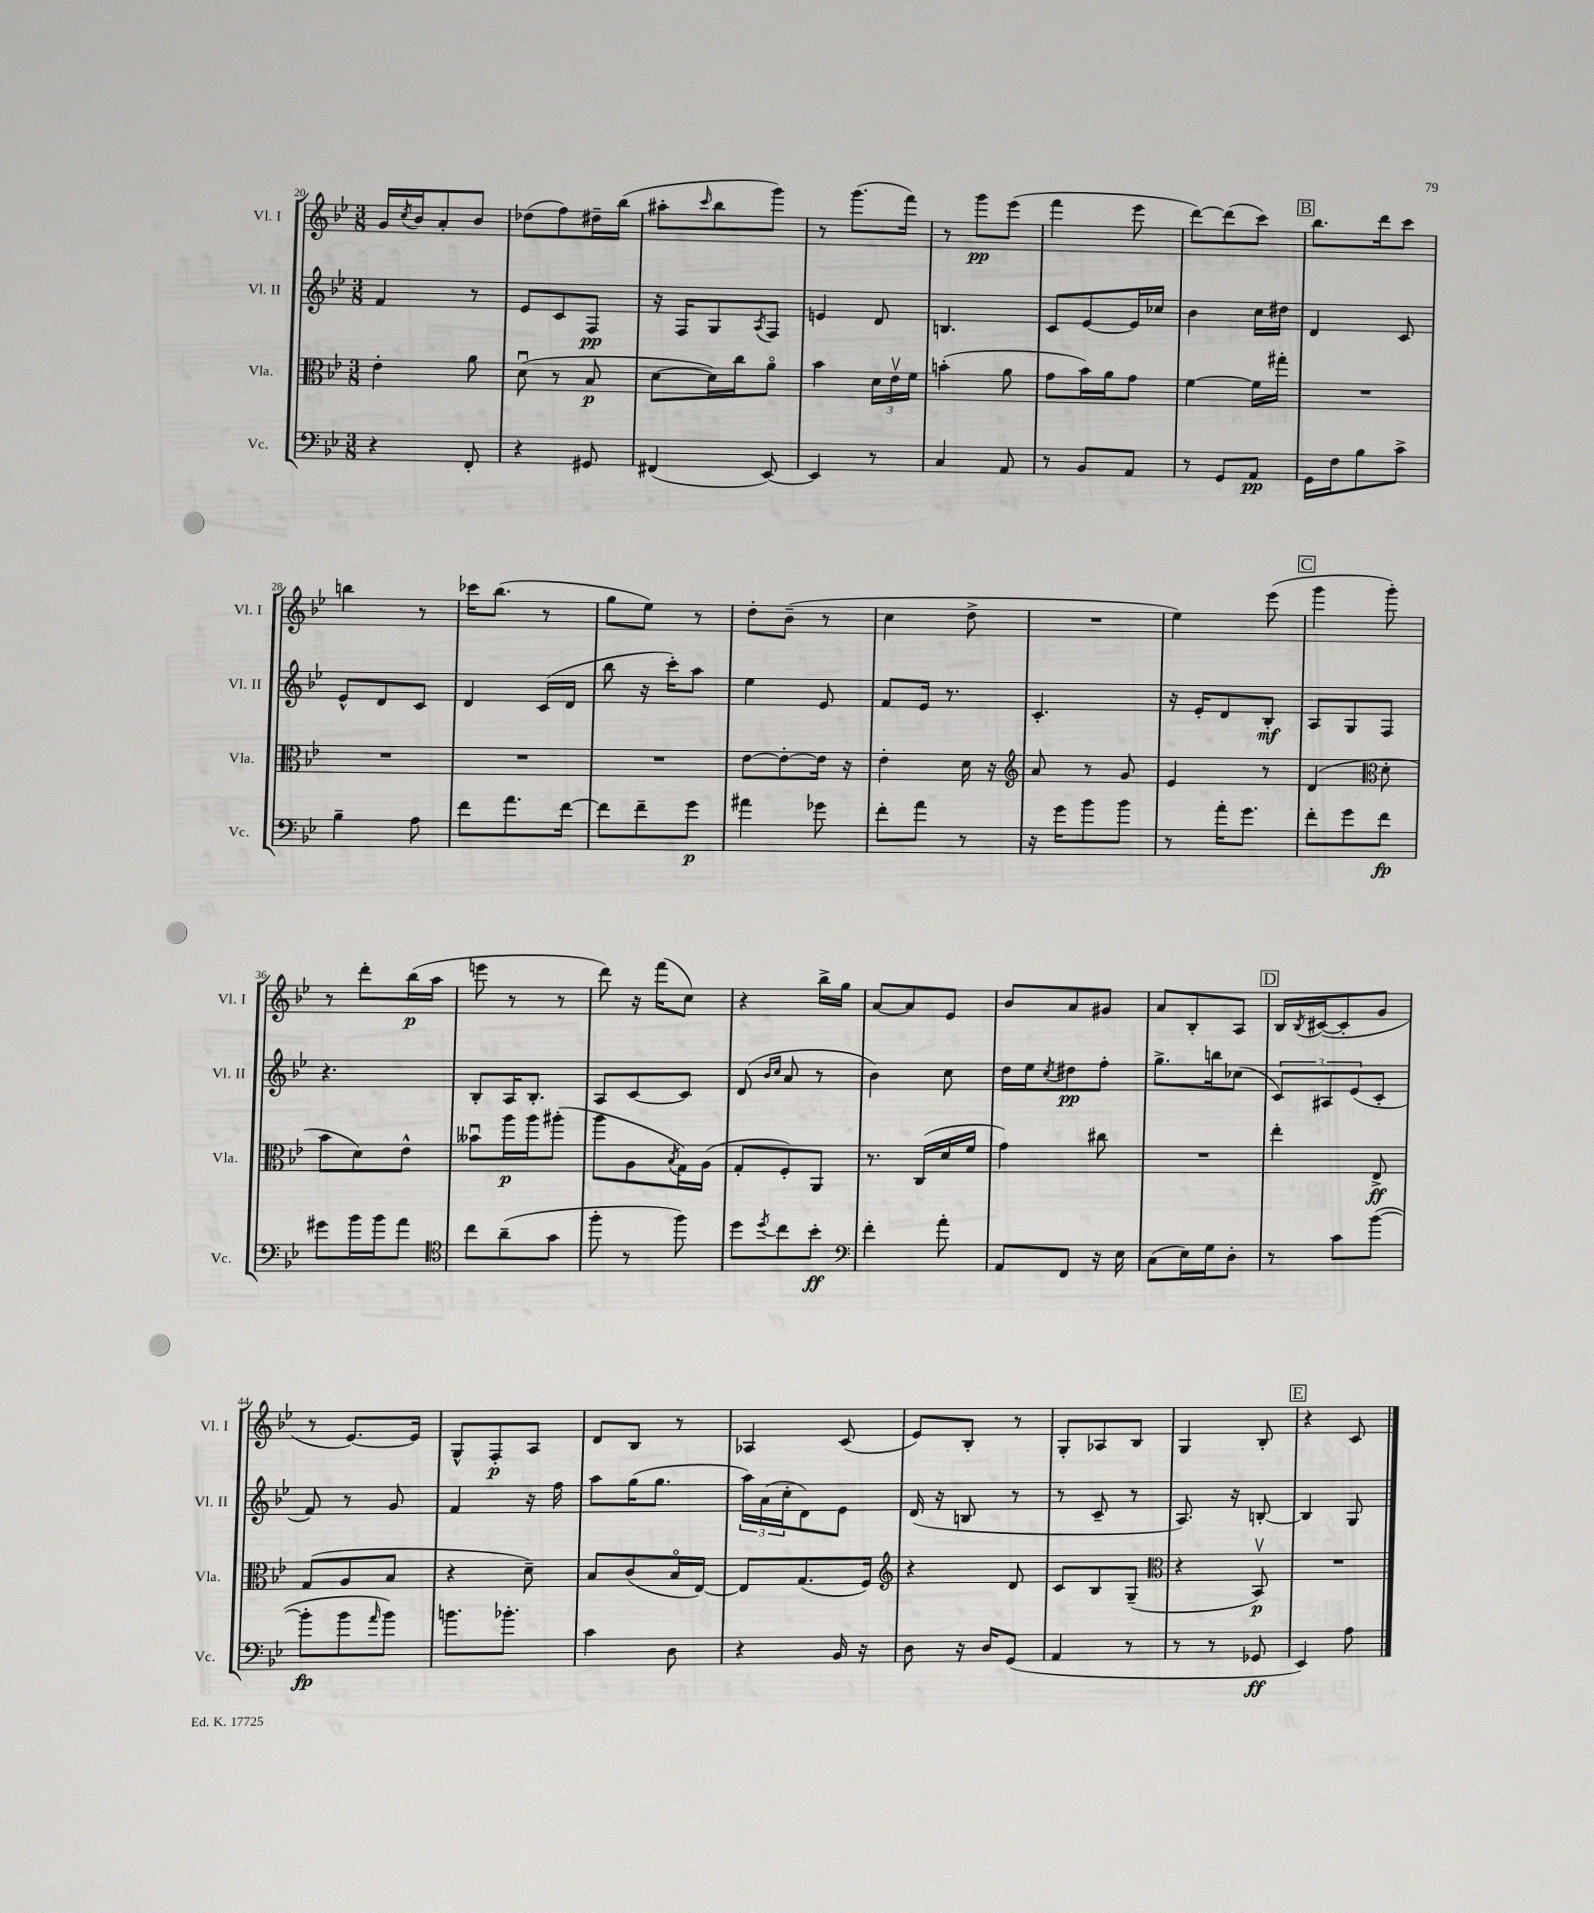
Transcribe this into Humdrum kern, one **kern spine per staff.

**kern	**dynam	**kern	**dynam	**kern	**dynam	**kern	**dynam
*part4	*part4	*part3	*part3	*part2	*part2	*part1	*part1
*staff4	*staff4	*staff3	*staff3	*staff2	*staff2	*staff1	*staff1
*I"Vc.	*	*I"Vla.	*	*I"Vl. II	*	*I"Vl. I	*
*I'Vc.	*	*I'Vla.	*	*I'Vl. II	*	*I'Vl. I	*
*clefF4	*	*clefC3	*	*clefG2	*	*clefG2	*
*k[b-e-]	*	*k[b-e-]	*	*k[b-e-]	*	*k[b-e-]	*
*M3/8	*	*M3/8	*	*M3/8	*	*M3/8	*
=20	=20	=20	=20	=20	=20	=20	=20
4r	.	4e-'\	.	4f/	.	16g/LL	.
.	.	.	.	.	.	8qcc/	.
.	.	.	.	.	.	16b-/J	.
.	.	.	.	.	.	8a'/	.
8FF'/	.	8a\	.	8r	.	8b-/J	.
=21	=21	=21	=21	=21	=21	=21	=21
4r	.	(8du\	.	8e-/L	.	(8dd-X\L	.
.	.	8r	.	8c/	.	8ff\)	.
8GG#X/	.	8B-/	p	8F/J	pp	16dd#X~\L	.
.	.	.	.	.	.	(16bb-\JJ	.
=22	=22	=22	=22	=22	=22	=22	=22
(4FF#X/	.	[8d\L	.	16r	.	8aa#X'\L	.
.	.	.	.	16F/KL	.	.	.
.	.	.	.	.	.	16qqccc/	.
.	.	16d\L])	.	8G/	.	8bb-\	.
.	.	16cc\J	.	.	.	.	.
.	.	.	.	8qA/	.	.	.
[8EE-/)	.	8a\J	.	8F/J	.	8ggg\J)	.
=23	=23	=23	=23	=23	=23	=23	=23
4EE-/]	.	4b-\	.	4en/	.	8r	.
.	.	.	.	.	.	(8.ggg\L	.
8r	.	24d\LL	.	8d/	.	.	.
.	.	24e-v\	.	.	.	.	.
.	.	.	.	.	.	16fff\Jk)	.
.	.	24f\JJ	.	.	.	.	.
=24	=24	=24	=24	=24	=24	=24	=24
4C/	.	(4bn'\	.	4.Bn/	.	8r	.
.	.	.	.	.	.	8ggg\L	pp
8AA/	.	8a\	.	.	.	(8eee-\J	.
=25	=25	=25	=25	=25	=25	=25	=25
8r	.	8g\L	.	8c/L	.	4fff\	.
8BB-/L	.	16b-\L)	.	[8e-/	.	.	.
.	.	16a\J	.	.	.	.	.
8AA/J	.	8g\J	.	16e-/L]	.	8eee-\	.
.	.	.	.	16cc-X/JJ	.	.	.
=26	=26	=26	=26	=26	=26	=26	=26
8r	.	[4f\	.	4b-\	.	[8ddd\L)	.
8GG/L	.	.	.	.	.	(8ddd\]	.
8AA/J	pp	16f\LL]	.	16cc\LL	.	8ccc\J)	.
.	.	16gg#X'\JJ	.	16dd#X\JJ	.	.	.
!!LO:REH:place=s1:t=B
=27	=27	=27	=27	=27	=27	=27	=27
16GG\LL	.	4.r	.	4d/	.	8.bb-\L	.
16F\J	.	.	.	.	.	.	.
8B-\	.	.	.	.	.	.	.
.	.	.	.	.	.	16ddd\k	.
8c^\J	.	.	.	8c/	.	8ccc\J	.
!!LO:LB:g=z
=28	=28	=28	=28	=28	=28	=28	=28
4B-~\	.	4.r	.	8e-^^/L	.	4bbn\	.
.	.	.	.	8d/	.	.	.
8A\	.	.	.	8c/J	.	8r	.
=29	=29	=29	=29	=29	=29	=29	=29
8f\L	.	4.r	.	4d/	.	16ccc-X\KL	.
.	.	.	.	.	.	(8.bb-\J	.
8.a\	.	.	.	.	.	.	.
.	.	.	.	(16c/LL	.	8r	.
[16f\Jk	.	.	.	16d/JJ	.	.	.
=30	=30	=30	=30	=30	=30	=30	=30
8f\L]	.	4.r	.	8bb-\	.	8gg\L	.
8f~\	.	.	.	16r	.	8ee-\J)	.
.	.	.	.	16ccc'\KL)	.	.	.
8g\J	p	.	.	8aa\J	.	8r	.
=31	=31	=31	=31	=31	=31	=31	=31
4a#X\	.	[8e-\L	.	4ee-\	.	8dd'\L	.
.	.	8e-'\_	.	.	.	(8b-~\J	.
8g-X\	.	16e-\Jk]	.	8e-/	.	8r	.
.	.	16r	.	.	.	.	.
=32	=32	=32	=32	=32	=32	=32	=32
8f'\L	.	4e-'\	.	8f/L	.	4cc\	.
8a\J	.	.	.	16e-/Jk	.	.	.
.	.	.	.	8.r	.	.	.
8r	.	16d\	.	.	.	8dd^\	.
.	.	16r	.	.	.	.	.
=33	=33	=33	=33	=33	=33	=33	=33
*	*	*clefG2	*	*	*	*	*
16r	.	8a/	.	4.c'/	.	4.r	.
16g\KL	.	.	.	.	.	.	.
8b-\	.	8r	.	.	.	.	.
8b-\J	.	8g/	.	.	.	.	.
=34	=34	=34	=34	=34	=34	=34	=34
8r	.	4e-/	.	16r	.	4ee-\)	.
.	.	.	.	16e-'/KL	.	.	.
16a'\KL	.	.	.	8d/	.	.	.
8.g\J	.	.	.	.	.	.	.
.	.	8r	.	8B-'/J	mf	(8eee-\	.
!!LO:REH:place=s1:t=C
=35	=35	=35	=35	=35	=35	=35	=35
8f'\L	.	(4d/	.	8A/L	.	4ggg\	.
8g\	.	.	.	8G/	.	.	.
*	*	*clefC3	*	*	*	*	*
8f\J	fp	8d'\	.	8F/J	.	8ggg'\)	.
!!LO:LB:g=z
=36	=36	=36	=36	=36	=36	=36	=36
8g#X\L	.	8b-\L	.	4.r	.	8r	.
16b-\L	.	8d\)	.	.	.	8ddd'\L	.
16b-\J	.	.	.	.	.	.	.
8a\J	.	8e-^^\J	.	.	.	(16bb-\L	p
.	.	.	.	.	.	16aa\JJ	.
=37	=37	=37	=37	=37	=37	=37	=37
*clefC4	*	*	*	*	*	*	*
8cc\L	.	8b--Xu\L	.	8B-'/L	.	8eeen\	.
(8a~\	.	16aa\L	p	16A/K	.	8r	.
.	.	16aa\J	.	8.B-'/J	.	.	.
8g\J	.	(8aa#X'\J	.	.	.	8r	.
=38	=38	=38	=38	=38	=38	=38	=38
8ff'\	.	8aa\L	.	8A/L	.	8ddd\)	.
8r	.	8A\	.	[8c/	.	16r	.
.	.	.	.	.	.	(16fff\KL	.
.	.	8qB-/	.	.	.	.	.
8ff\)	.	16G\L)	.	8c/J]	.	8cc\J)	.
.	.	(16A\JJ	.	.	.	.	.
=39	=39	=39	=39	=39	=39	=39	=39
8dd\L	.	8G'/L	.	(8d/	.	4r	.
.	.	.	.	16qqb-/LL	.	.	.
8qdd/	.	.	.	16qqcc/JJ	.	.	.
8cc\	.	8F'/)	.	8a/	.	.	.
8b-'\J	ff	8AA/J	.	8r	.	16bb-^\LL	.
.	.	.	.	.	.	16gg\JJ	.
=40	=40	=40	=40	=40	=40	=40	=40
*clefF4	*	*	*	*	*	*	*
4f'\	.	8.r	.	4b-\)	.	[8a/L	.
.	.	.	.	.	.	8a/]	.
.	.	(16C/LL	.	.	.	.	.
8a'\	.	16d/	.	8cc\	.	8e-/J	.
.	.	16f/JJ	.	.	.	.	.
=41	=41	=41	=41	=41	=41	=41	=41
8AA/L	.	4g\)	.	16dd\LL	.	8b-/L	.
.	.	.	.	16ee-\J	.	.	.
.	.	.	.	8qcc/	.	.	.
8FF/J	.	.	.	8dd#X\	pp	8a/	.
16r	.	8cc#X\	.	8ff'\J	.	8g#X/J	.
16E-\	.	.	.	.	.	.	.
=42	=42	=42	=42	=42	=42	=42	=42
(8C\L	.	4.r	.	8.gg^\L	.	8a/L	.
16E-\L)	.	.	.	.	.	8B-'/	.
16G\J	.	.	.	16bbn\k	.	.	.
8D'\J	.	.	.	(8cc-X\J	.	8A/J	.
!!LO:REH:place=s1:t=D
=43	=43	=43	=43	=43	=43	=43	=43
8r	.	4ee-'\	.	12c/L)	.	16B-/LL	.
.	.	.	.	.	.	8qB-/	.
.	.	.	.	.	.	([16c#X/J	.
.	.	.	.	12A#X/	.	.	.
8c\L	.	.	.	.	.	8c#'/]	.
.	.	.	.	(12e-/	.	.	.
([8b-\J	.	8E-^/	ff	8c'/J	.	8g/J	.
!!LO:LB:g=z
=44	=44	=44	=44	=44	=44	=44	=44
8b-'\L]	fp	(8G/L	.	8f/)	.	8r	.
8b-\	.	8A/	.	8r	.	[8.e-/L)	.
16qqa/	.	.	.	.	.	.	.
8b-\J)	.	8B-/J	.	8g/	.	.	.
.	.	.	.	.	.	16e-/Jk]	.
=45	=45	=45	=45	=45	=45	=45	=45
8.bn\L	.	4r	.	4f/	.	8G^^/L	.
.	.	.	.	.	.	8F'/	p
8.b-X'\J	.	.	.	.	.	.	.
.	.	8d~\)	.	16r	.	8A/J	.
.	.	.	.	16ff\	.	.	.
=46	=46	=46	=46	=46	=46	=46	=46
4c\	.	8B-/L	.	8aa\L	.	8d/L	.
.	.	(8c/	.	(16gg\K	.	8B-/J	.
.	.	.	.	8.gg\J	.	.	.
8D\	.	16B-/L	.	.	.	8r	.
.	.	[16E-/JJ)	.	.	.	.	.
=47	=47	=47	=47	=47	=47	=47	=47
4r	.	8E-/L]	.	24aa\LL)	.	4A-X/	.
.	.	.	.	(24a\	.	.	.
.	.	.	.	24cc'\J	.	.	.
.	.	(8.G/	.	8d\)	.	.	.
16BB-/	.	.	.	8e-\J	.	(8c/	.
16r	.	16F/Jk)	.	.	.	.	.
=48	=48	=48	=48	=48	=48	=48	=48
*	*	*clefG2	*	*	*	*	*
8D\	.	4r	.	(16d/	.	8e-/L)	.
.	.	.	.	16r	.	.	.
16r	.	.	.	8Bn/	.	8B-'/J	.
16D/KL	.	.	.	.	.	.	.
(8GG/J	.	8d/	.	8r	.	8r	.
=49	=49	=49	=49	=49	=49	=49	=49
4AA/	.	8c/L	.	8r	.	8G'/L	.
.	.	8B-/	.	8c~/	.	8A-X/	.
8r	.	(8G~/J	.	8r	.	8B-/J	.
=50	=50	=50	=50	=50	=50	=50	=50
*	*	*clefC3	*	*	*	*	*
8r	.	4r	.	8.A/)	.	4G/	.
8r	.	.	.	.	.	.	.
.	.	.	.	16r	.	.	.
8GG-X/	ff	8BB-v/)	p	[8Bn'/	.	8B-'/	.
!!LO:REH:place=s1:t=E
=51	=51	=51	=51	=51	=51	=51	=51
4EE-/)	.	4.r	.	4B/]	.	4r	.
8A\	.	.	.	8G/	.	8c/	.
==	==	==	==	==	==	==	==
*-	*-	*-	*-	*-	*-	*-	*-
